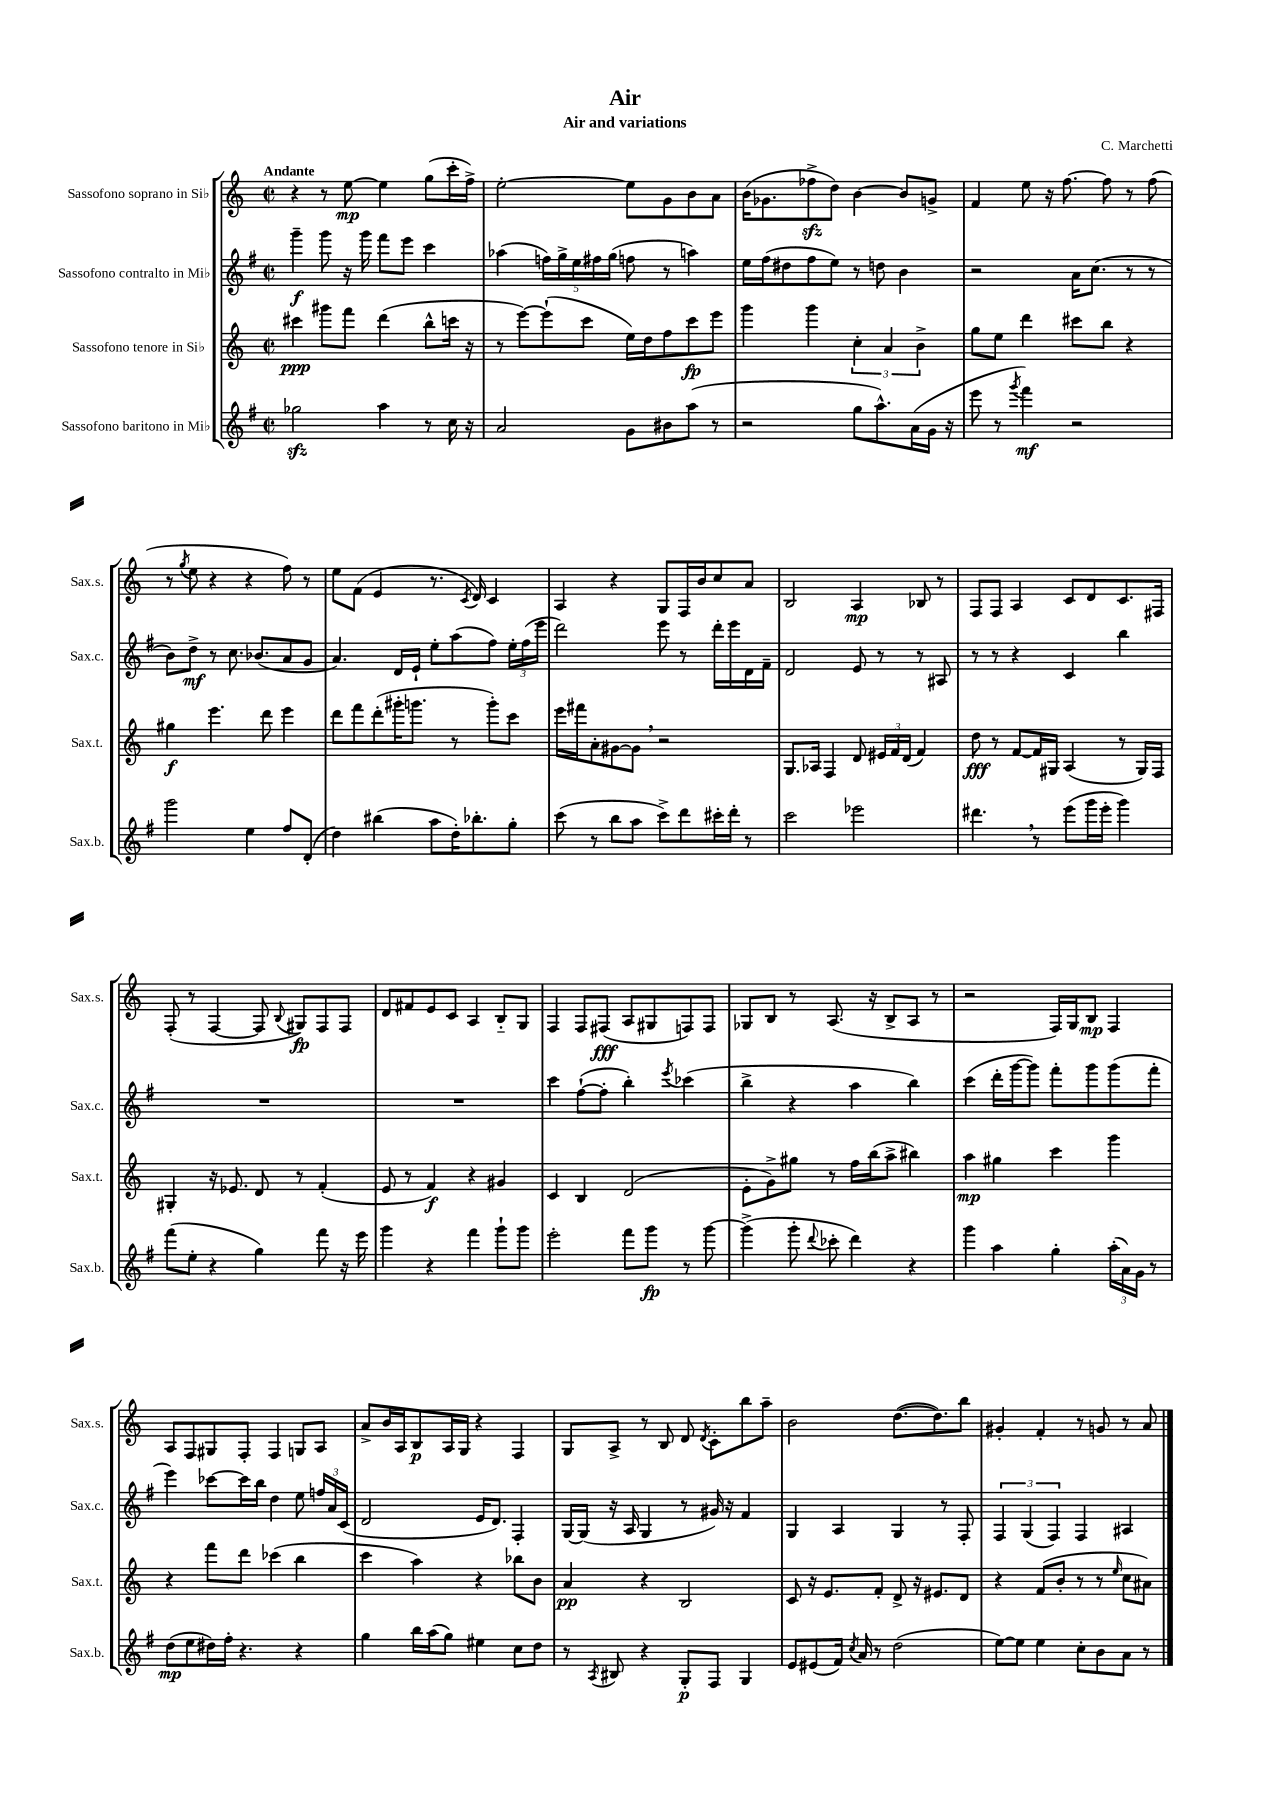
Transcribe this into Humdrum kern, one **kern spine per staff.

**kern	**dynam	**kern	**dynam	**kern	**dynam	**kern	**dynam
*part4	*part4	*part3	*part3	*part2	*part2	*part1	*part1
*staff4	*staff4	*staff3	*staff3	*staff2	*staff2	*staff1	*staff1
*I"Sassofono baritono in Mi♭	*	*I"Sassofono tenore in Si♭	*	*I"Sassofono contralto in Mi♭	*	*I"Sassofono soprano in Si♭	*
*I'Sax.b.	*	*I'Sax.t.	*	*I'Sax.c.	*	*I'Sax.s.	*
*clefG2	*	*clefG2	*	*clefG2	*	*clefG2	*
*k[f#]	*	*k[]	*	*k[f#]	*	*k[]	*
*M2/2	*	*M2/2	*	*M2/2	*	*M2/2	*
*met(c|)	*	*met(c|)	*	*met(c|)	*	*met(c|)	*
=1	=1	=1	=1	=1	=1	=1	=1
!	!	!	!	!	!	!LO:TX:a:B:t=Andante	!
2gg-Xzz\	.	4ccc#X\	ppp	4ggg~\	f	4r	.
.	.	8ggg#X\L	.	8ggg\	.	8r	.
.	.	8fff\J	.	16r	.	[8ee\	mp
.	.	.	.	16ggg\	.	.	.
4aa\	.	(4ddd\	.	8fff#\L	.	4ee\]	.
.	.	.	.	8eee\J	.	.	.
8r	.	8bb^^\L	.	4ccc\	.	(8gg\L	.
16cc\	.	16cccn\Jk	.	.	.	16ccc'\L	.
16r	.	16r	.	.	.	16ff^\JJ)	.
=2	=2	=2	=2	=2	=2	=2	=2
2a/	.	8r	.	(4aa-X\	.	[2ee'\	.
.	.	[8eee\L)	.	.	.	.	.
.	.	(8eee`\]	.	20ffn\LL)	.	.	.
.	.	.	.	20gg^\	.	.	.
.	.	.	.	20ee\	.	.	.
.	.	8ccc\J	.	.	.	.	.
.	.	.	.	20ff#X\	.	.	.
.	.	.	.	(20gg\JJ	.	.	.
8g\L	.	16ee\LL)	.	8ffn\	.	8ee\L]	.
.	.	16dd\J	.	.	.	.	.
8b#X\	.	8ff\	.	8r	.	8g\	.
(8aa\J	.	8ccc\	fp	4aan\)	.	8b\	.
8r	.	8eee\J	.	.	.	8a\J	.
=3	=3	=3	=3	=3	=3	=3	=3
2r	.	4ggg\	.	16ee\LL	.	(16b\KL	.
.	.	.	.	(16ff#\J	.	8.g-X\	.
.	.	.	.	8dd#X\	.	.	.
.	.	4ggg\	.	8ff#\	.	8ff-Xzz^\	.
.	.	.	.	8ee\J)	.	8dd\J)	.
8gg\L	.	6cc'\	.	8r	.	[4b\	.
8.aa^^\)	.	.	.	8ddn\	.	.	.
.	.	6a/	.	.	.	.	.
.	.	.	.	4b\	.	8b/L]	.
(16a\L	.	.	.	.	.	.	.
.	.	6b^\	.	.	.	.	.
16g\JJ	.	.	.	.	.	8gn^/J	.
16r	.	.	.	.	.	.	.
=4	=4	=4	=4	=4	=4	=4	=4
8eee\	.	8gg\L	.	2r	.	4f/	.
8r	.	8ee\J	.	.	.	.	.
8qggg/	.	.	.	.	.	.	.
4fff#\)	mf	4ddd\	.	.	.	8ee\	.
.	.	.	.	.	.	16r	.
.	.	.	.	.	.	[8.ff\	.
2r	.	8ccc#X\L	.	16a\KL	.	.	.
.	.	.	.	(8.cc\J	.	.	.
.	.	8bb\J	.	.	.	8ff\]	.
.	.	4r	.	8r	.	8r	.
.	.	.	.	8r	.	(8ff\	.
!!LO:LB:g=z
=5	=5	=5	=5	=5	=5	=5	=5
2ggg\	.	4gg#X\	f	8b\L)	.	8r	.
.	.	.	.	.	.	8qgg/	.
.	.	.	.	8dd^\J	mf	8ee\	.
.	.	4.eee\	.	8r	.	4r	.
.	.	.	.	8.cc\	.	.	.
4ee\	.	.	.	.	.	4r	.
.	.	.	.	(8.b-X/L	.	.	.
.	.	8ddd\	.	.	.	.	.
8ff#/L	.	4eee\	.	8a/	.	8ff\)	.
(8d'/J	.	.	.	8g/J	.	8r	.
=6	=6	=6	=6	=6	=6	=6	=6
4dd\)	.	8ddd\L	.	4.a/)	.	8ee\L	.
.	.	8fff\	.	.	.	(8f\J	.
(4bb#X\	.	(8ddd'\	.	.	.	4e/	.
.	.	16ggg#X'\K	.	16d/LL	.	.	.
.	.	8.gggn\J	.	16e`/JJ	.	.	.
8aa\L	.	.	.	8ee'\L	.	8.r	.
16dd'\K)	.	8r	.	(8aa\	.	.	.
.	.	.	.	.	.	8qc/	.
8.bb-X'\	.	.	.	.	.	16d/)	.
.	.	8ggg'\L)	.	8ff#\J)	.	4c/	.
8gg'\J	.	8ccc\J	.	24ee'\LL	.	.	.
.	.	.	.	(24ff#\	.	.	.
.	.	.	.	24eee\JJ	.	.	.
=7	=7	=7	=7	=7	=7	=7	=7
(8ccc\	.	16eee\LL	.	2ddd\)	.	4A/	.
.	.	16fff#X\J	.	.	.	.	.
8r	.	8a'\	.	.	.	.	.
8bb\L	.	[8g#X\	.	.	.	4r	.
8aa\J	.	8g#,\J]	.	.	.	.	.
8ccc^\L)	.	2r	.	8eee\	.	8G/L	.
8ddd\	.	.	.	8r	.	16F/L	.
.	.	.	.	.	.	16b/J	.
16ccc#X'\L	.	.	.	16ddd'\LL	.	8cc/	.
16ddd'\JJ	.	.	.	16eee\	.	.	.
8r	.	.	.	16d\	.	8a/J	.
.	.	.	.	16f#~\JJ	.	.	.
=8	=8	=8	=8	=8	=8	=8	=8
2ccc\	.	8.G/L	.	2d/	.	2B/	.
.	.	16A-X/Jk	.	.	.	.	.
.	.	4F/	.	.	.	.	.
2eee-X\	.	8d/	.	8e/	.	4A/	mp
.	.	24e#X/LL	.	8r	.	.	.
.	.	24f/	.	.	.	.	.
.	.	(24d/JJ	.	.	.	.	.
.	.	4f/)	.	8r	.	8B-X/	.
.	.	.	.	8A#X/	.	8r	.
=9	=9	=9	=9	=9	=9	=9	=9
4.ddd#X,\	.	8dd\	fff	8r	.	8F/L	.
.	.	8r	.	8r	.	8F/J	.
.	.	[8f/L	.	4r	.	4A/	.
8r	.	16f/L]	.	.	.	.	.
.	.	16G#X/JJ	.	.	.	.	.
(8eee\L	.	(4A/	.	4c/	.	8c/L	.
16ggg\L	.	.	.	.	.	8d/	.
16eee'\JJ	.	.	.	.	.	.	.
4ggg\)	.	8r	.	4bb\	.	8.c/	.
.	.	16G#/LL)	.	.	.	.	.
.	.	16F/JJ	.	.	.	16F#X/Jk	.
!!LO:LB:g=z
=10	=10	=10	=10	=10	=10	=10	=10
(8fff#\L	.	4G#X'/	.	1r	.	(8F'/	.
8ee'\J	.	.	.	.	.	8r	.
4r	.	16r	.	.	.	[4F/	.
.	.	8.e-X/	.	.	.	.	.
4gg\)	.	8d/	.	.	.	8F/]	.
.	.	.	.	.	.	8qqB/	.
.	.	8r	.	.	.	8G#X/L)	fp
8fff#\	.	(4f'/	.	.	.	8F/	.
16r	.	.	.	.	.	8F/J	.
16eee\	.	.	.	.	.	.	.
=11	=11	=11	=11	=11	=11	=11	=11
4ggg\	.	8e/	.	1r	.	8d/L	.
.	.	8r	.	.	.	8f#X/	.
4r	.	4f/)	f	.	.	8e/	.
.	.	.	.	.	.	8c/J	.
4fff#\	.	4r	.	.	.	4A/	.
8ggg`\L	.	4g#X/	.	.	.	8B/L	.
8ggg\J	.	.	.	.	.	8G/J	.
=12	=12	=12	=12	=12	=12	=12	=12
2eee'\	.	4c/	.	4ccc\	.	4F/	.
.	.	4B/	.	([8ff#`\L	.	8F/L	.
.	.	.	.	8ff#'\J]	.	(8F#X/J	fff
8fff#\L	.	(2d/	.	4bb'\)	.	8A/L	.
8ggg\J	fp	.	.	.	.	8G#X/	.
.	.	.	.	8qeee/	.	.	.
8r	.	.	.	(4ccc-X\	.	8Fn/)	.
[8ggg\	.	.	.	.	.	8F/J	.
=13	=13	=13	=13	=13	=13	=13	=13
(4ggg^\]	.	8e'\L	.	4bb^\	.	8G-X/L	.
.	.	8g^\)	.	.	.	8B/J	.
8ggg'\	.	8gg#X\J	.	4r	.	8r	.
8qqddd/	.	.	.	.	.	.	.
8ccc-X'\	.	8r	.	.	.	(8.A/	.
4ddd\)	.	16ff\LL	.	4aa\	.	.	.
.	.	(16bb\J	.	.	.	16r	.
.	.	8aa^\J	.	.	.	8B^/L	.
4r	.	4bb#X\)	.	4bb\)	.	8A/J	.
.	.	.	.	.	.	8r	.
=14	=14	=14	=14	=14	=14	=14	=14
4ggg\	.	4aa\	mp	(4ccc\	.	2r	.
4aa\	.	4gg#X\	.	16ddd'\LL	.	.	.
.	.	.	.	[16ggg\J	.	.	.
.	.	.	.	8ggg\J])	.	.	.
4gg'\	.	4ccc\	.	8fff#'\L	.	16F/LL)	.
.	.	.	.	.	.	16G/J	.
.	.	.	.	8ggg\	.	8B/J	mp
(24aa'\LL	.	4ggg\	.	(8ggg\	.	4F/	.
24a\)	.	.	.	.	.	.	.
24g\JJ	.	.	.	.	.	.	.
8r	.	.	.	8fff#'\J	.	.	.
!!LO:LB:g=z
=15	=15	=15	=15	=15	=15	=15	=15
(8dd\L	mp	4r	.	4eee\)	.	8A/L	.
8ee\	.	.	.	.	.	8F/	.
16dd#X\L)	.	8fff\L	.	[8ccc-X\L	.	8G#X/	.
16ff#'\JJ	.	.	.	.	.	.	.
4.r	.	8ddd\J	.	16ccc-\L]	.	8F'/J	.
.	.	.	.	16bb\JJ	.	.	.
.	.	(4ccc-X\	.	4dd\	.	4F/	.
4r	.	4bb\	.	8ee\	.	8Gn/L	.
.	.	.	.	24ffn/LL	.	8A/J	.
.	.	.	.	24a/	.	.	.
.	.	.	.	(24c/JJ	.	.	.
=16	=16	=16	=16	=16	=16	=16	=16
4gg\	.	4ccc\	.	2d/	.	8a^/L	.
.	.	.	.	.	.	16b/L	.
.	.	.	.	.	.	16A/J	.
16bb\LL	.	4aa\)	.	.	.	8B/	p
(16aa\J	.	.	.	.	.	.	.
8gg\J)	.	.	.	.	.	16A/L	.
.	.	.	.	.	.	16G/JJ	.
4ee#X\	.	4r	.	16e/KL	.	4r	.
.	.	.	.	8.d/J)	.	.	.
8cc\L	.	8bb-X\L	.	4F#'/	.	4F/	.
8dd\J	.	8b\J	.	.	.	.	.
=17	=17	=17	=17	=17	=17	=17	=17
8r	.	4a/	pp	[16G/LL	.	8G/L	.
.	.	.	.	(16G/JJ]	.	.	.
8qA/	.	.	.	.	.	.	.
8B#X/	.	.	.	16r	.	8A^/J	.
.	.	.	.	16A/	.	.	.
4r	.	4r	.	4G/	.	8r	.
.	.	.	.	.	.	8B/	.
8G'/L	p	2B/	.	8r	.	8d/	.
.	.	.	.	.	.	8qd/	.
8F#/J	.	.	.	16g#X/)	.	8c'\L	.
.	.	.	.	16r	.	.	.
4G/	.	.	.	4f#/	.	8bb\	.
.	.	.	.	.	.	8aa~\J	.
=18	=18	=18	=18	=18	=18	=18	=18
8e/L	.	8c/	.	4G/	.	2b\	.
(8e#X/	.	16r	.	.	.	.	.
.	.	8.e/L	.	.	.	.	.
16f#/Jk)	.	.	.	4A/	.	.	.
8qcc/	.	.	.	.	.	.	.
16a/	.	.	.	.	.	.	.
8r	.	8f'/J	.	.	.	.	.
(2dd\	.	8d^/	.	4G/	.	([8.dd\L	.
.	.	16r	.	.	.	.	.
.	.	8.e#X/L	.	.	.	8.dd\])	.
.	.	.	.	8r	.	.	.
.	.	8d/J	.	8F#'/	.	8bb\J	.
=19	=19	=19	=19	=19	=19	=19	=19
[8ee\L)	.	4r	.	6F#/	.	4g#X'/	.
8ee\J]	.	.	.	.	.	.	.
.	.	.	.	(6G/	.	.	.
4ee\	.	(8f/L	.	.	.	4f'/	.
.	.	.	.	6F#/)	.	.	.
.	.	8b'/J	.	.	.	.	.
8cc'\L	.	8r	.	4F#/	.	8r	.
8b\	.	8r	.	.	.	8gn/	.
.	.	16qqee/	.	.	.	.	.
8a\J	.	8cc\L	.	4A#X/	.	8r	.
8r	.	8a#X\J)	.	.	.	8a/	.
==	==	==	==	==	==	==	==
*-	*-	*-	*-	*-	*-	*-	*-
